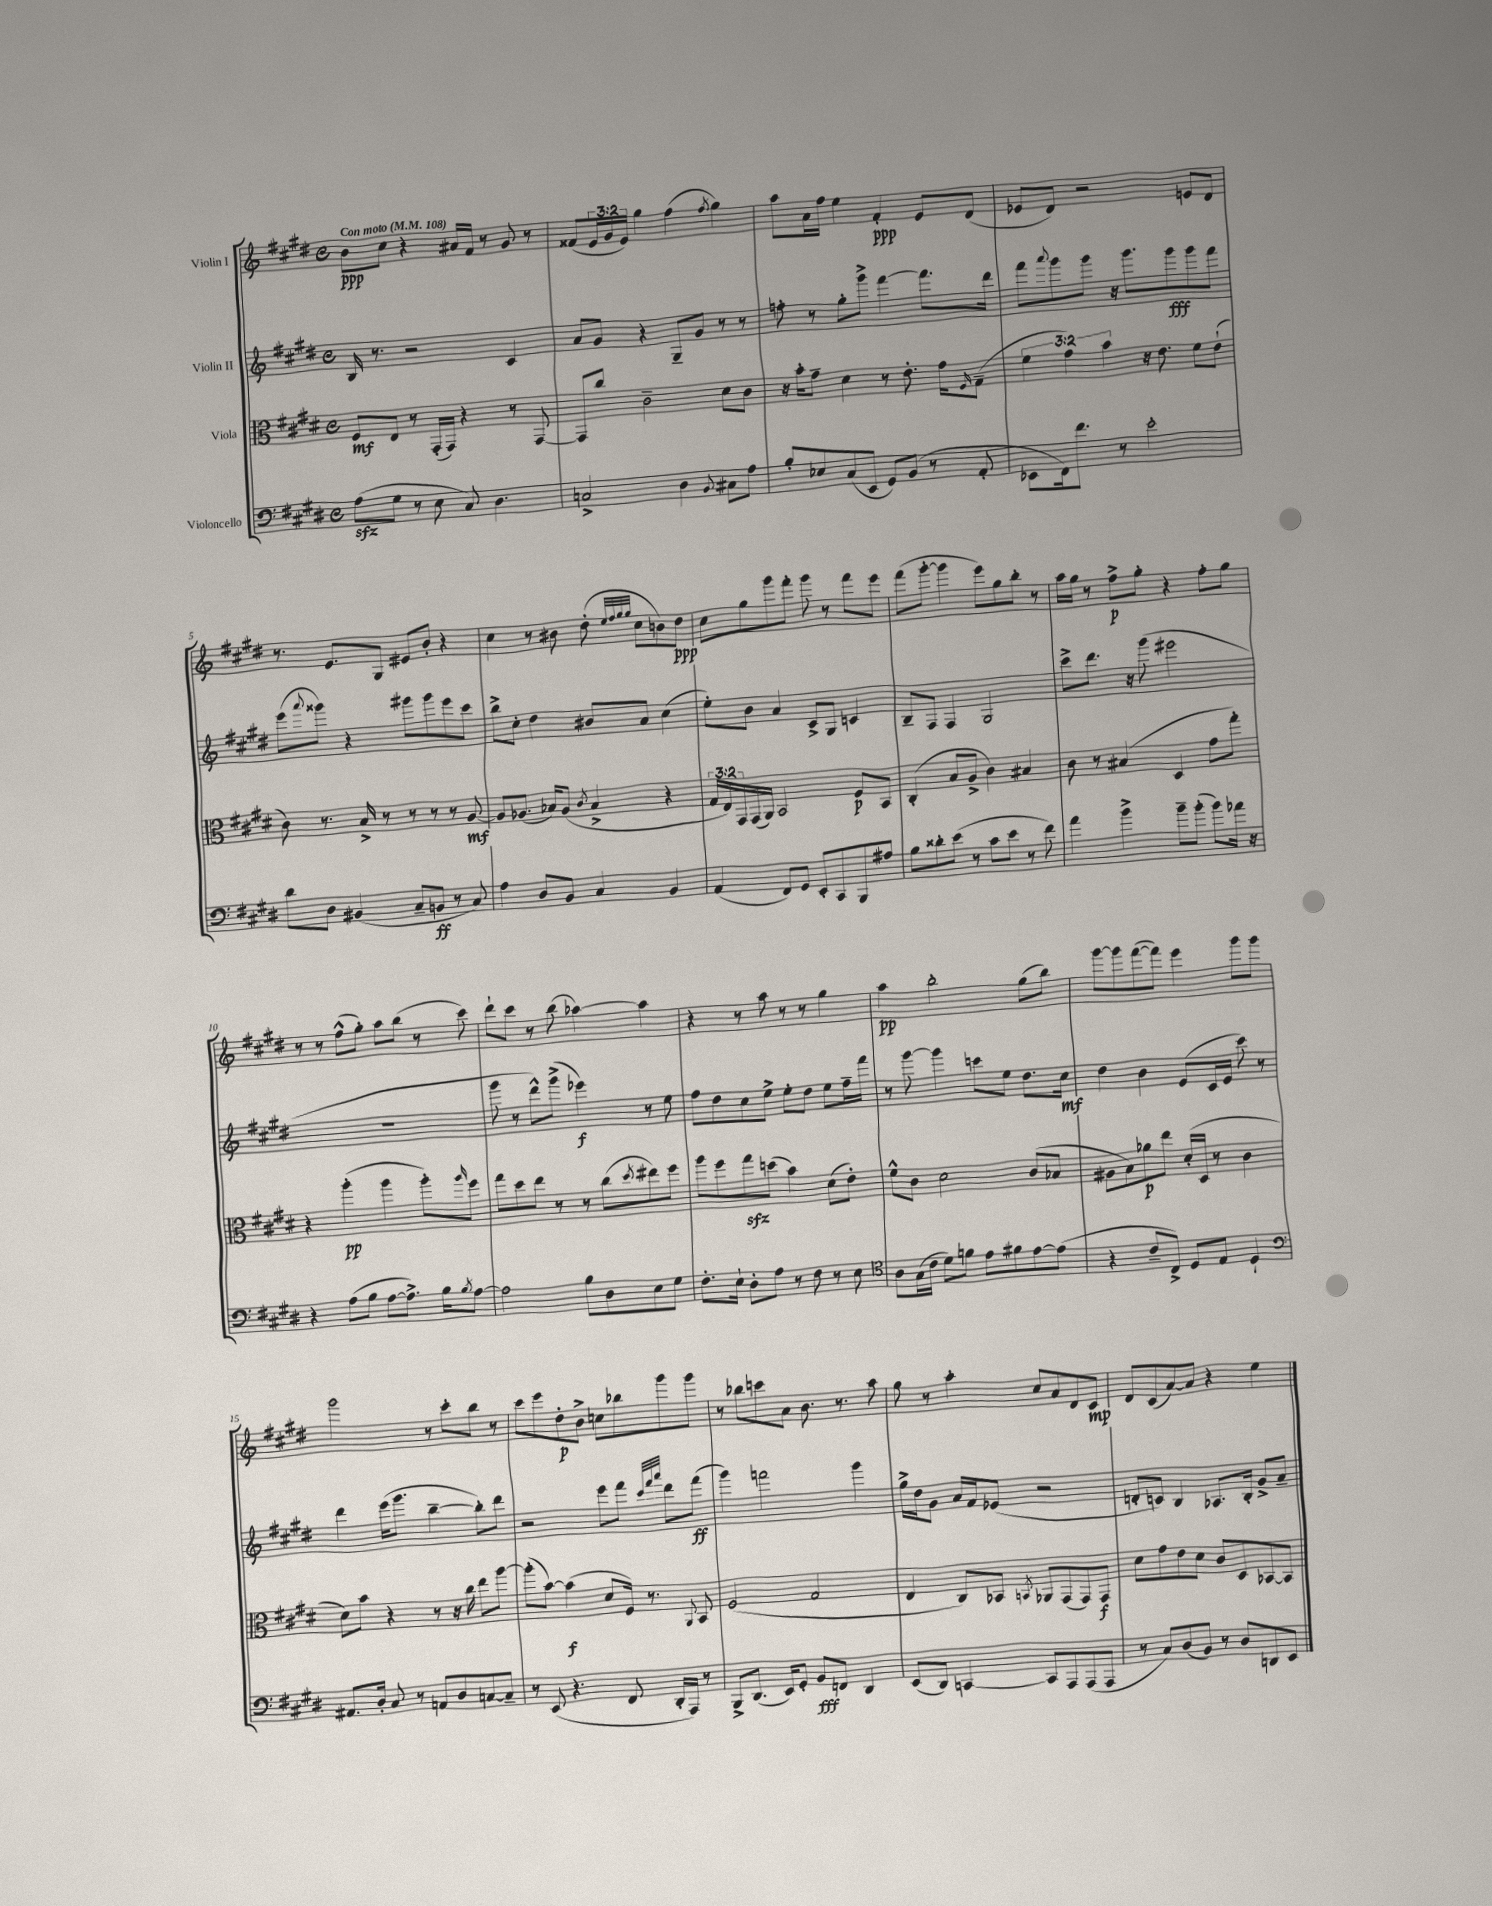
<<
\new StaffGroup <<
\new Staff = "s0" \with { instrumentName = "Violin I" } {
    \clef treble \key e \major \defaultTimeSignature \time 4/4 \override Staff.TupletNumber.text = #tuplet-number::calc-fraction-text \tempo "Con moto" 4 = 108
    b'8\ppp cis''8 r4 ais'16 fis'16 r8 gis'8 r8 |
    fisis'8( \tuplet 3/2 { e'16 gis'16 e'16) } gis''4 fis''4( \acciaccatura { fis''8 } gis''4) |
    a''8 a'16 fis''16 e''4 fis'4-.\ppp e'8 dis'8( |
    ees'8 dis'8) r2 e'8 dis'8 |
    r8. e'8. gis8 eis'8 b'8-. r4 |
    cis''4 r8 bis'8 dis''8-.( \grace { e''32 fis''32 gis''32 gis''32 } cis''8 b'8) dis''8\ppp |
    cis''8 gis''8 gis'''8 fis'''8-. gis'''8 r8 fis'''8 e'''8 |
    fis'''8( gis'''8~-. gis'''4 e'''8) gis''8 b''8-. r8 |
    a''16 gis''16 r8 fis''8->\p gis''8-. r4 fis''8-. gis''8 |
    r8 r8 fis''8-^( gis''8-.) a''8 b''8( r8 cis'''8) |
    dis'''8-! cis'''8 r8 b''8( aes''4~) aes''4 |
    r4 r8 a''8 r8 r8 gis''4 |
    a''4\pp b''2-. gis''8( b''8) |
    gis'''8~ gis'''8 fis'''8~( fis'''8) e'''4 gis'''8 gis'''8 |
    gis'''2 r8 cis'''8-. b''8 r8 |
    cis'''8 e'''8 dis''8-.\p b'8-> c''8 bes''8 gis'''8 gis'''8 |
    r8 bes''8 c'''8 a'8 b'8. r8. a''8 |
    gis''8 r8 a''4-. cis''8 a'8 dis'8 cis'8\mp |
    dis'8 cis'8( a'8~) a'8 r4 e''4 \bar "|." |
}
\new Staff = "s1" \with { instrumentName = "Violin II" } {
    \clef treble \key e \major \defaultTimeSignature \time 4/4
    b16 r8. r2 cis'4 |
    a'8 gis'8 r4 gis8-- gis'8 r8 r8 |
    f''8-. r8 gis''8-. gis'''8-> fis'''4~ fis'''8. dis'''16 |
    fis'''8 \appoggiatura { a'''8 } gis'''8 gis'''8 r16 gis'''8. gis'''8\fff gis'''8 fis'''8 |
    e'''8( \appoggiatura { a'''8 } gisis'''8) r4 gis'''8 gis'''8 e'''8 cis'''8 |
    b''8-> cis''8-. dis''4 bis'8 a'8 cis''4( |
    e''8-.) b'8 a'4 cis'8-> gis8 c'4 |
    b8-- fis8 fis4 gis2 |
    cis'''8-> dis'''8. r16 gis'''8( eis'''2 |
    R1 |
    gis'''8 r8 dis'''8-^) gis'''8->( ees'''4\f) r8 e''8 |
    fis''8 dis''8 cis''8 e''8-> e''8-. dis''8 e''8 fis''16-- fis'''16 |
    r8 gis'''8~ gis'''4 c'''8 e''8 dis''8. cis''16\mf |
    dis''4 b'4 e'8( cis'16 e'16 cis'''8) r8 |
    dis'''4 e'''16( gis'''8. b''4~-- b''8-.) dis'''8 |
    r2 e'''8 fis'''8 \grace { cis'''32 fis'''32 a'''32 } dis'''8 fis'''8\ff( |
    gis'''4) f'''2 gis'''4 |
    gis''16-> dis''16 gis'8 a'16 fis'16 ees'8( r2 |
    d'8-. c'8) b4 aes8. b16-. gis'8-> a'8-- \bar "|." |
}
\new Staff = "s2" \with { instrumentName = "Viola" } {
    \clef alto \key e \major \defaultTimeSignature \time 4/4 \override Staff.TupletNumber.text = #tuplet-number::calc-fraction-text
    fis8\mf e8 r8 gis,16-.( gis,16) r4 r8 gis,8~ |
    gis,8 cis''8 cis'2-- dis'8 cis'8 |
    r16 b'16-. gis'8-- dis'4 r8 e'8.-. gis'16 \grace { fis16 } gis8--( |
    \tuplet 3/2 { fis'4 gis'4) b'4 } r16 e'8. fis'8 e'8-!( |
    cis'8) r8. b16-> r8 r8 r8 r8 a8~\mf |
    a8 aes8.( bes16) aes8( \acciaccatura { cis'8 } bes4-> r4 |
    \tuplet 3/2 { gis16 e16) gis,16 } gis,16( a,16) b,2 fis8\p b,8 |
    cis4-.( b8 a8-> cis'4) bis4 |
    cis'8 r8 bis4( dis4 gis'8 gis''8-.) |
    r4 a''4-.\pp( a''4 a''8-.) \grace { a''16 } fis''8 |
    gis''8 dis''8 e''8 r8 r8 cis''8( \acciaccatura { dis''8 } eis''8) fis''8 |
    a''8 fis''8 gis''8\sfz d''8( b'4) dis'8( e'8-.) |
    fis'8-^ cis'8 dis'2 cis'8( bes8 |
    ais8 b8) aes'8\p e''8 dis'16-.( dis16 r8 cis'4 |
    dis'8) b'8 r4 r8 r16 cis''16 e''8 a''8~ |
    a''8-.( b'8~) b'4\f( dis'8 fis16) r8. \appoggiatura { a,8 } b,8 |
    fis2( gis2 |
    e4 cis8) bes,8 \acciaccatura { b,8 } aes,8 gis,8( gis,8) gis,8\f |
    dis'8 gis'8 e'8 dis'8 cis'8 dis8 bes,8~ bes,8 \bar "|." |
}
\new Staff = "s3" \with { instrumentName = "Violoncello" } {
    \clef bass \key e \major \defaultTimeSignature \time 4/4
    a8\sfz( gis8 r8 e8 cis8) dis4. |
    c2-> dis4 \appoggiatura { b,8 } cis8 a8 |
    b8-. ees8 cis8( e,8 gis,8) b,8( r8 a,8-. |
    ees,8 fis,16) fis'8. r8 e'2-. |
    dis'8 dis8 bis,4( cis8-- b,8\ff r8 cis8) |
    a4 dis8 b,8 cis4 b,4 |
    a,4( fis,8) gis,8 e,8-. cis,8 b,,8 ais8 |
    b8 disis'8-. e'8( r8 cis'8 e'8 r8 fis'8) |
    a'4 b'4-> b'8-- b'8-.( b'8) aes'16 r16 |
    r4 a8( b8 a8~ a8.->) b16 \acciaccatura { b8 } a8~ |
    a2 b8 dis8 e8 gis8 |
    fis8.-. e16-! dis8-. a8 r8 fis8 r8 e8 |
    \clef tenor a8 gis16( cis'16 dis'8) f'8 e'8 fis'8 e'8~ e'8( |
    r4 cis'8-- cis8->) dis8 e8 dis4-! |
    \clef bass ais,8. dis16-. cis8 r8 a,8 dis8 c8~ c8-- |
    r8 e,8( r4. fis,8 dis,16-. a,,16) r8 |
    b,,8-> dis,8.( e,16) gis,8-. b,8\fff f,8 dis,4 |
    e,8( dis,8) c,4~ c,8 a,,8 a,,8( a,,8 |
    r8 cis8) dis8( b,8) r8 dis8 d,8 e,8 \bar "|." |
}
>>
>>
